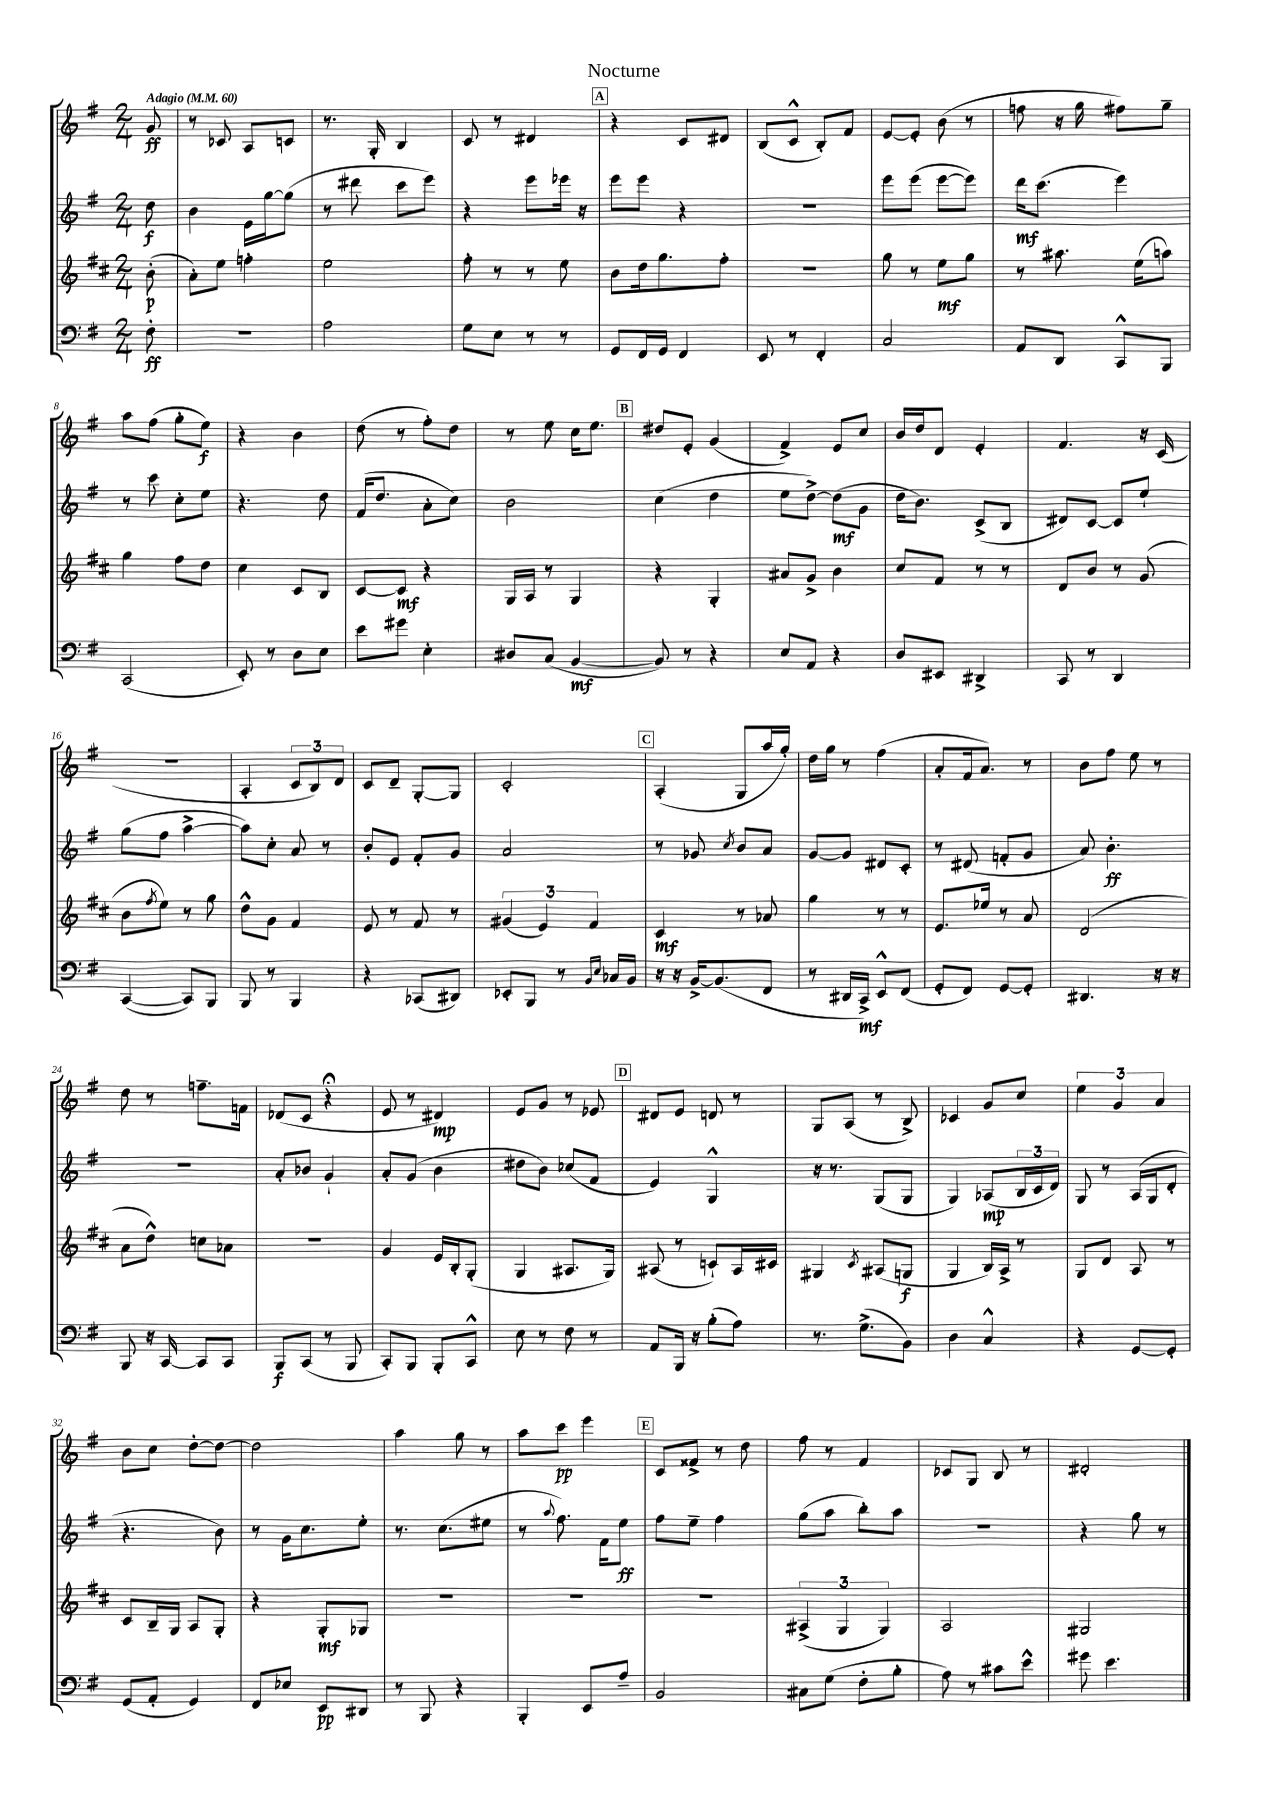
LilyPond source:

\header { title = "Nocturne" }
<<
\new StaffGroup <<
\new Staff = "s0" {
    \clef treble \key g \major \numericTimeSignature \time 2/4 \partial 8 \tempo "Adagio" 4 = 60
    g'8\ff |
    r8 ces'8 a8 c'8 |
    r8. g16-. b4 |
    c'8 r8 dis'4 |
    \mark \markup { \box "A" } r4 c'8 dis'8 |
    b8( c'8-^ b8-.) fis'8 |
    e'8~ e'8-. b'8( r8 |
    f''8 r16 g''16 fis''8) g''8-- |
    a''8 fis''8( g''8-. e''8\f) |
    r4 b'4 |
    d''8( r8 fis''8-.) d''8 |
    r8 e''8 c''16 e''8. |
    \mark \markup { \box "B" } dis''8 e'8-. g'4( |
    fis'4->) e'8 c''8 |
    b'16 d''16 d'8 e'4-. |
    fis'4. r16 c'16( |
    R2 |
    a4-. \tuplet 3/2 { c'8 b8) d'8 } |
    c'8 d'8-- g8~-. g8 |
    c'2-. |
    \mark \markup { \box "C" } a4-.( g8 a''16 g''16-.) |
    d''16 g''16 r8 fis''4( |
    a'8-. fis'16 a'8.) r8 |
    b'8 fis''8 e''8 r8 |
    d''8 r8 f''8.-- f'16 |
    des'8( c'8 r4\fermata |
    e'8 r8 dis'4\mp) |
    e'8 g'8 r8 ees'8 |
    \mark \markup { \box "D" } dis'8 e'8 d'8 r8 |
    g8 a8( r8 b8->) |
    ces'4 g'8 c''8 |
    \tuplet 3/2 { e''4 g'4 a'4 } |
    b'8 c''8 d''8~-. d''8~ |
    d''2 |
    a''4 g''8 r8 |
    a''8 c'''8\pp e'''4 |
    \mark \markup { \box "E" } c'8 fisis'8-> r8 d''8 |
    fis''8 r8 fis'4 |
    ces'8 g8 b8 r8 |
    dis'2-. \bar "|." |
}
\new Staff = "s1" {
    \clef treble \key g \major \numericTimeSignature \time 2/4 \partial 8
    d''8\f |
    b'4 e'16 g''16~ g''8( |
    r8 dis'''8 c'''8 e'''8) |
    r4 e'''8 ees'''16 r16 |
    \mark \markup { \box "A" } e'''8 e'''8 r4 |
    r2 |
    e'''8 e'''8( e'''8~ e'''8) |
    d'''16\mf c'''8.( e'''4) |
    r8 c'''8 c''8-. e''8 |
    r4. d''8 |
    fis'16( d''8. a'8-. c''8) |
    b'2 |
    \mark \markup { \box "B" } c''4( d''4 |
    e''8 d''8~->) d''8\mf( g'8 |
    d''16 b'8.) c'8->( b8 |
    dis'8) c'8~ c'8 e''8-! |
    g''8( fis''8 a''4~-> |
    a''8) c''8-. a'8 r8 |
    b'8-. e'8 fis'8-. g'8 |
    a'2 |
    \mark \markup { \box "C" } r8 ges'8 \acciaccatura { c''8 } b'8 a'8 |
    g'8~ g'8 dis'8 c'8-. |
    r8 dis'8( f'8-. g'8 |
    a'8) b'4.-.\ff |
    R2 |
    a'8-. bes'8 g'4-! |
    a'8-. g'8( b'4 |
    dis''8 b'8) ces''8( fis'8 |
    \mark \markup { \box "D" } e'4) g4-^ |
    r16 r8. g8( g8 |
    g4) aes8\mp( \tuplet 3/2 { b16 c'16 d'16) } |
    g8 r8 a16( g16 d'8-. |
    r4. b'8) |
    r8 g'16 c''8. e''8-. |
    r8. c''8.( eis''8 |
    r8 \appoggiatura { a''8 } fis''8.) fis'16 e''8\ff |
    \mark \markup { \box "E" } fis''8 e''8-- fis''4 |
    g''8( a''8 b''8-.) a''8 |
    R2 |
    r4 g''8 r8 \bar "|." |
}
\new Staff = "s2" {
    \clef treble \key d \major \numericTimeSignature \time 2/4 \partial 8
    b'8-.\p( |
    a'8-.) e''8 f''4-. |
    e''2 |
    fis''8-. r8 r8 e''8 |
    \mark \markup { \box "A" } b'8 d''16 g''8. fis''8-. |
    r2 |
    g''8 r8 e''8\mf g''8 |
    r8 ais''8. e''16( a''8) |
    g''4 fis''8 d''8 |
    cis''4 cis'8 b8 |
    cis'8~ cis'8\mf r4 |
    g16 a16 r8 g4 |
    \mark \markup { \box "B" } r4 g4-. |
    ais'8 g'8-> b'4 |
    cis''8 fis'8 r8 r8 |
    d'8 b'8 r8 g'8( |
    b'8 \acciaccatura { fis''8 } e''8) r8 g''8 |
    d''8-^ g'8 fis'4 |
    e'8 r8 fis'8 r8 |
    \tuplet 3/2 { gis'4( e'4) fis'4 } |
    \mark \markup { \box "C" } cis'4\mf r8 aes'8 |
    g''4 r8 r8 |
    e'8. ees''16 r8 a'8 |
    d'2( |
    a'8 d''8-^) c''8 aes'8 |
    r2 |
    g'4 e'16 b16-. g8-.( |
    g4 ais8. g16) |
    \mark \markup { \box "D" } ais8( r8 c'8-!) ais16 cis'16 |
    gis4 \acciaccatura { cis'8 } ais8( g8\f |
    g4 b16) a16-> r8 |
    g8 d'8 a8 r8 |
    cis'8 b16-- g16 a8 g8-. |
    r4 g8-.\mf ges8 |
    R2 |
    R2 |
    \mark \markup { \box "E" } R2 |
    \tuplet 3/2 { ais4->( g4 g4) } |
    a2 |
    gis2 \bar "|." |
}
\new Staff = "s3" {
    \clef bass \key g \major \numericTimeSignature \time 2/4 \partial 8
    fis8-.\ff |
    r2 |
    a2 |
    g8 e8 r8 r8 |
    \mark \markup { \box "A" } g,8 fis,16 g,16 fis,4 |
    e,8 r8 fis,4-. |
    c2 |
    a,8 d,8 c,8-^ b,,8 |
    c,2( |
    e,8-.) r8 d8 e8 |
    e'8 gis'8 e4-. |
    dis8 c8( b,4~\mf |
    \mark \markup { \box "B" } b,8) r8 r4 |
    e8 a,8 r4 |
    d8 eis,8 dis,4-> |
    c,8 r8 d,4 |
    c,4~( c,8) b,,8 |
    b,,8 r8 b,,4 |
    r4 ces,8( dis,8) |
    ees,8-. b,,8 r8 \grace { b,16 e16 } ces16 b,16 |
    \mark \markup { \box "C" } r16 r16 b,16~-> b,8.( fis,8 |
    r8 dis,16 c,16->\mf) e,8-^ fis,8( |
    g,8-. fis,8) g,8~ g,8-. |
    dis,4. r16 r16 |
    b,,8 r16 c,16~ c,8 c,8 |
    b,,8\f c,8( r8 b,,8 |
    c,8-.) b,,8 b,,8-. c,8-^ |
    e8 r8 fis8 r8 |
    \mark \markup { \box "D" } a,8 b,,16 r16 b8-.( a8) |
    r8. g8.->( b,8) |
    d4 c4-^ |
    r4 g,8~ g,8-. |
    g,8( a,8-. g,4) |
    fis,8 ees8 e,8\pp dis,8 |
    r8 b,,8 r4 |
    b,,4-. e,8 a8-- |
    \mark \markup { \box "E" } b,2 |
    cis8 g8( fis8-. b8-. |
    a8) r8 cis'8 e'8-^ |
    gis'8 e'4. \bar "|." |
}
>>
>>
